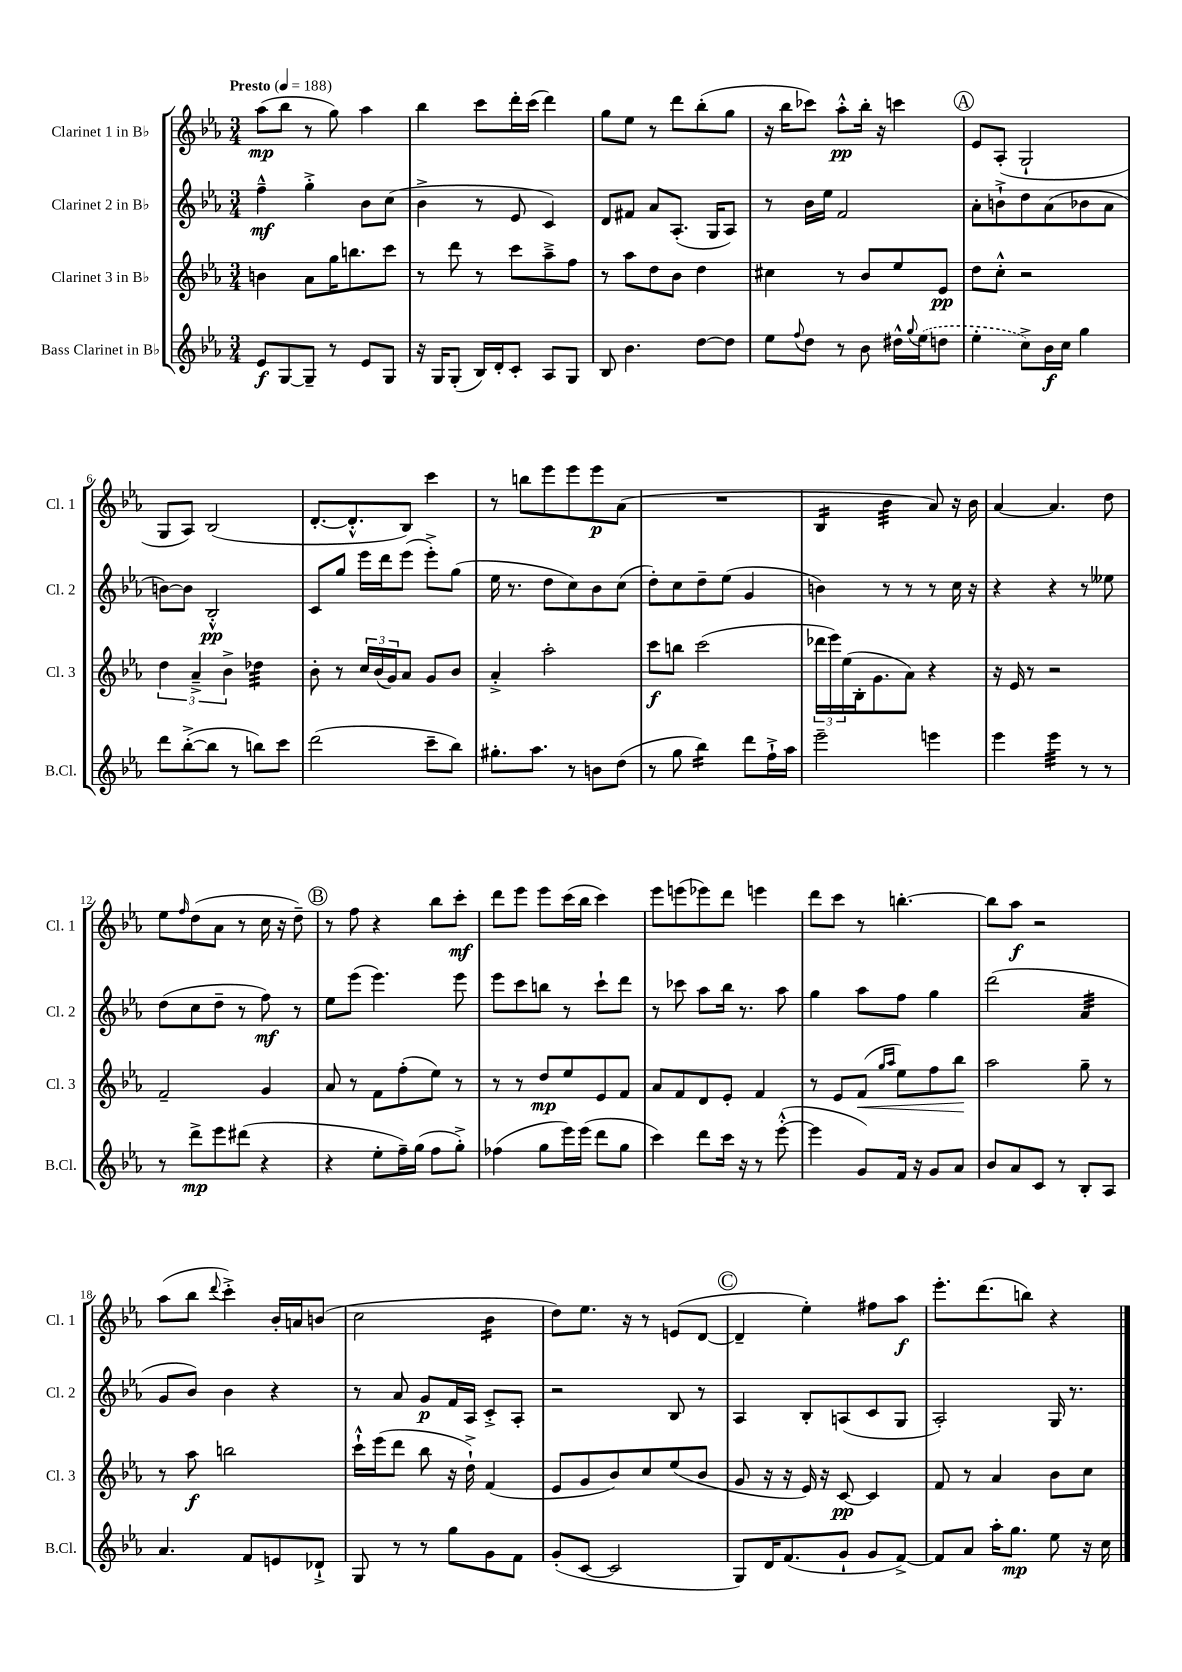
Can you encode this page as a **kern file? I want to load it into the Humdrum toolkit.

**kern	**kern	**kern	**kern
*staff4	*staff3	*staff2	*staff1
*clefG2	*clefG2	*clefG2	*clefG2
*k[b-e-a-]	*k[b-e-a-]	*k[b-e-a-]	*k[b-e-a-]
*M3/4	*M3/4	*M3/4	*M3/4
*MM188	*MM188	*MM188	*MM188
8e-	4b	4ff~^^	(8aa-
[8G	.	.	8bb-
8G~]	8a-	4gg'^	8r
8r	16gg	.	8gg)
.	8.bb	.	.
8e-	.	8b-	4aa-
8G	8ccc	(8cc	.
=	=	=	=
16r	8r	4b-^	4bb-
16G	.	.	.
(8G'	8ddd	.	.
16B-)	8r	8r	8ccc
16d'	.	.	.
8c'	8ccc	8e-	16ddd'
.	.	.	(16ccc
8A-	8aa-~^	4c)	4ddd)
8G	8ff	.	.
=	=	=	=
8B-	8r	8d	8gg
4.b-	8aa-	8f#	8ee-
.	8dd	8a-	8r
.	8b-	(8.A-'	8ddd
[8dd	4dd	.	(8bb-'
.	.	16G	.
8dd]	.	8A-)	8gg
=	=	=	=
8ee-	4cc#	8r	16r
.	.	.	16bb-
8qqff	.	.	.
8dd	.	16b-	8ccc-)
.	.	16ee-	.
8r	8r	2f	8aa-'^^
8b-	8b-	.	16bb-'
.	.	.	16r
16dd#^^	8ee-	.	4ccc
8qqgg	.	.	.
(16ee-	.	.	.
8dd	8e-	.	.
=	=	=	=
4ee-'	8dd	8a-'	8e-
.	8cc'^^	8b`^	(8A-'
8cc^)	2r	8dd	2G`
16b-	.	(8a-	.
16cc	.	.	.
4gg	.	8b-	.
.	.	8a-	.
=	=	=	=
8ddd	6dd	[8b)	8G
([8bb-'^	.	8b]	8A-)
.	6a-~^	.	.
8bb-]	.	2B-'^^	(2B-
.	6b-^	.	.
8r	.	.	.
8bb)	4dd-	.	.
8ccc	.	.	.
=	=	=	=
(2ddd	8b-'	8c	[8.d'
.	8r	8gg	.
.	.	.	8.d'^^]
.	24cc	16eee-	.
.	(24b-	.	.
.	.	16ddd	.
.	24g)	.	.
.	8a-	(8eee-	8B-)
8ccc~	8g	8eee-'^)	4ccc
8bb-)	8b-	(8gg	.
=	=	=	=
8.gg#'	4a-'^	16ee-	8r
.	.	8.r	.
.	.	.	8bb
8.aa-	.	.	.
.	2aa-'	8dd	8eee-
8r	.	8cc)	8eee-
8b	.	8b-	8eee-
(8dd	.	(8cc	(8a-
=	=	=	=
8r	8ccc	8dd')	2.r
8gg	8bb	8cc	.
4bb-)	(2ccc	8dd~	.
.	.	(8ee-	.
8ddd	.	4g	.
16ff`^	.	.	.
16aa-	.	.	.
=	=	=	=
2eee-~	24ddd-	4b)	4B-
.	24eee-)	.	.
.	(24ee-	.	.
.	16B-'	.	.
.	8.g	.	.
.	.	8r	4b-
.	8a-)	8r	.
4eee	4r	8r	8a-)
.	.	16cc	16r
.	.	16r	16b-
=	=	=	=
4eee-	16r	4r	[4a-
.	16e-	.	.
.	8r	.	.
4eee-	2r	4r	4.a-]
8r	.	8r	.
8r	.	8ee--	8dd
=	=	=	=
8r	2f~	(8dd	8ee-
.	.	.	16qqff
8ddd^	.	8cc	(8dd
8eee-	.	8dd~	8a-
(8ddd#	.	8r	8r
4r	4g	8ff)	16cc
.	.	.	16r
.	.	8r	8dd~)
=	=	=	=
4r	8a-	8ee-	8r
.	8r	(8eee-	8ff
8ee-'	8f	4.eee-)	4r
16ff~)	(8ff'	.	.
(16gg	.	.	.
8ff	8ee-)	.	8bb-
8gg'^)	8r	8eee-	8ccc'
=	=	=	=
(4ff-	8r	8eee-	8ddd
.	8r	8ccc	8eee-
8gg	8dd	8bb	8eee-
16eee-)	8ee-	8r	(16ccc
(16eee-	.	.	16bb-
8ddd	8e-	8ccc`	4ccc)
8gg	8f	8ddd	.
=	=	=	=
4ccc)	8a-	8r	8eee-
.	8f	8ccc-	(8eee
8ddd	8d	8aa-	8eee-)
16ccc	8e-'	16bb-	8ddd
16r	.	8.r	.
8r	4f	.	4eee
([8eee-'^^	.	8aa-	.
=	=	=	=
4eee-]	8r	4gg	8ddd
.	8e-	.	8ccc
8g)	(8f	8aa-	8r
.	16qqgg	.	.
.	16qqaa-	.	.
16f	8ee-)	8ff	[4.bb'
16r	.	.	.
8g	8ff	4gg	.
8a-	8bb-	.	.
=	=	=	=
8b-	2aa-	(2ddd	8bb]
8a-	.	.	8aa-
8c	.	.	2r
8r	.	.	.
8B-'	8gg~	4a-	.
8A-	8r	.	.
=	=	=	=
4.a-	8r	8g	(8aa-
.	8aa-	8b-)	8bb-
.	.	.	8qqddd
.	2bb	4b-	4ccc'^)
8f	.	.	.
8e	.	4r	16b-'
.	.	.	16a
8d-`^	.	.	(8b
=	=	=	=
8G	16ccc`^^	8r	2cc
.	(16eee-	.	.
8r	8ddd	8a-	.
8r	8bb-	8g	.
8gg	16r	16f	.
.	16dd`^)	16A-	.
8g	(4f	8c'^	4b-
8f	.	8A-'	.
=	=	=	=
(8g'	8e-	2r	8dd)
[8c	8g	.	8.ee-
2c]	8b-)	.	.
.	.	.	16r
.	8cc	.	8r
.	(8ee-	8B-	(8e
.	8b-	8r	[8d
=	=	=	=
8G)	8g	4A-	4d~]
16d	16r	.	.
(8.f	16r	.	.
.	16e-)	8B-'	4ee-')
.	16r	.	.
8g`	[8c	(8A	.
8g	4c]	8c	8ff#
[8f^)	.	8G	8aa-
=	=	=	=
8f]	8f	2A-')	8.eee-'
8a-	8r	.	.
.	.	.	(8.ddd
16aa-'	4a-	.	.
8.gg	.	.	.
.	.	.	8bb)
8ee-	8b-	16G	4r
.	.	8.r	.
16r	8cc	.	.
16cc	.	.	.
==	==	==	==
*-	*-	*-	*-
